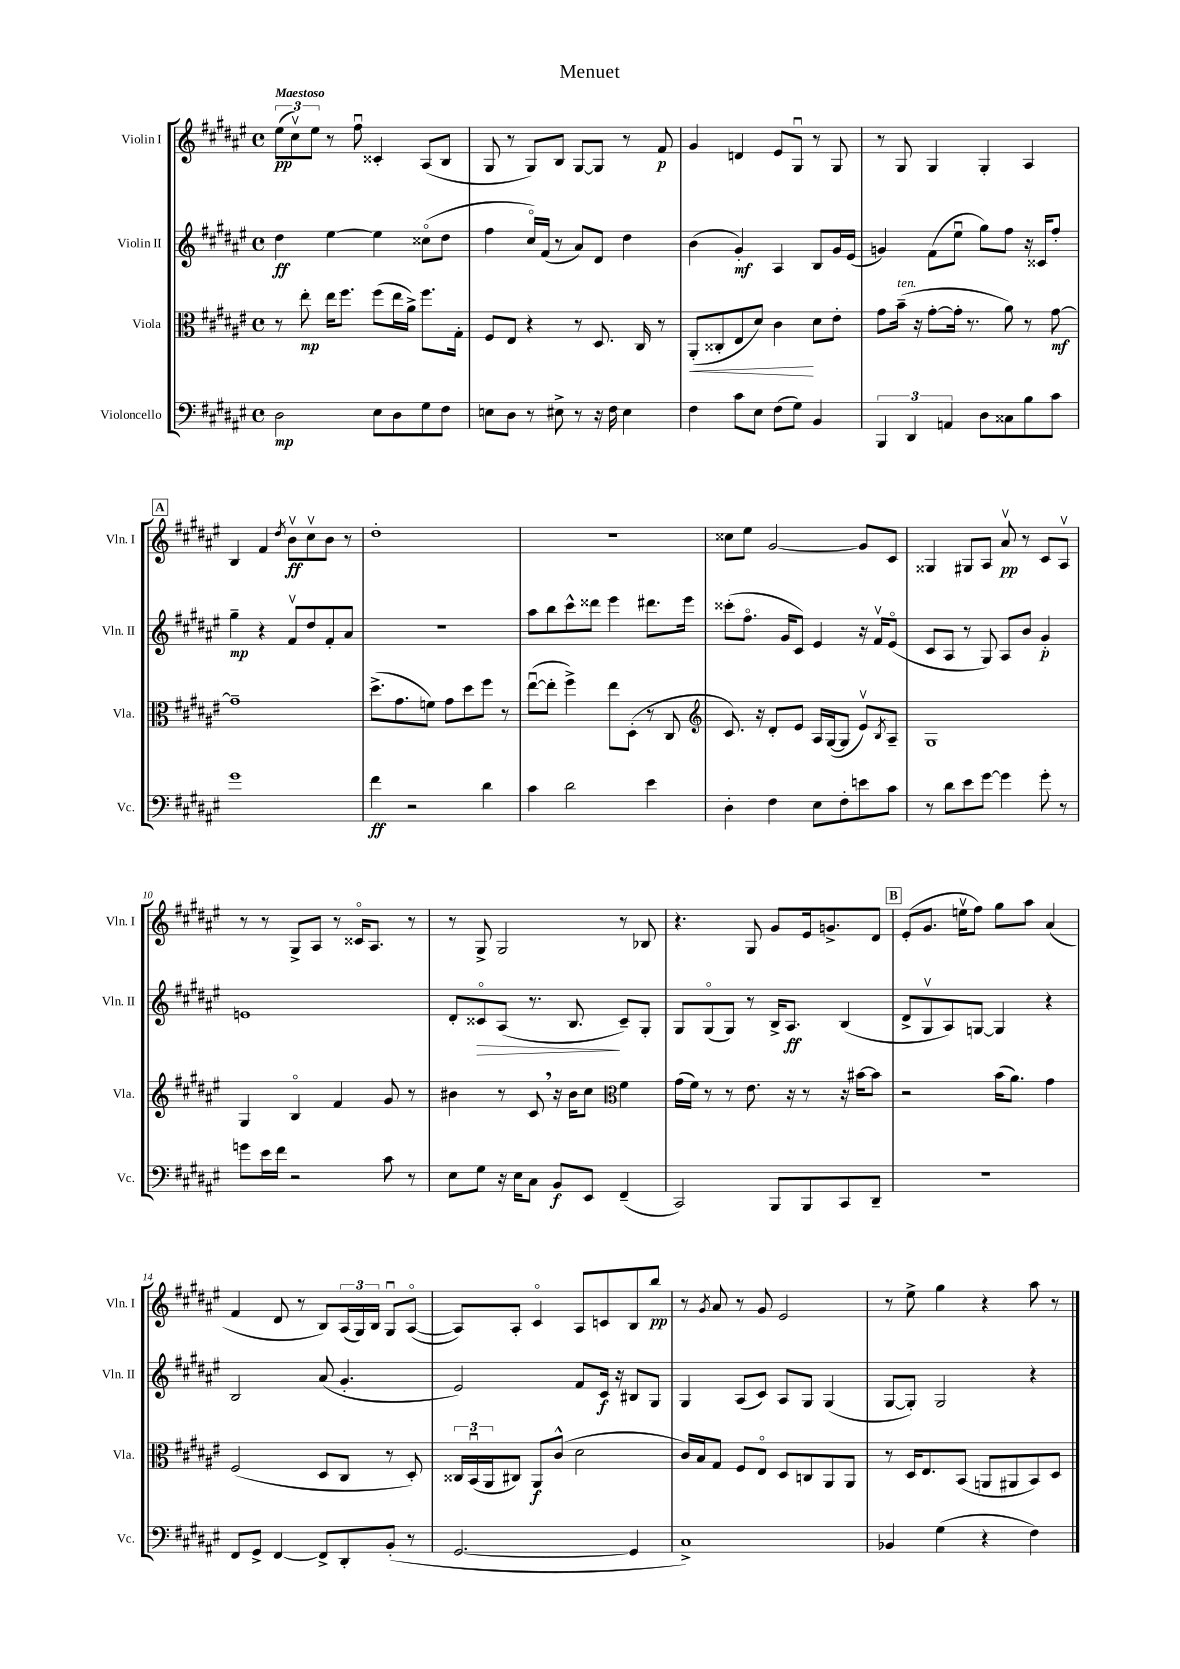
\header { title = "Menuet" }
<<
\new StaffGroup <<
\new Staff = "s0" \with { instrumentName = "Violin I" shortInstrumentName = "Vln. I" } {
    \clef treble \key fis \major \defaultTimeSignature \time 4/4 \tempo "Maestoso"
    \tuplet 3/2 { eis''8\pp( cis''8\upbow) eis''8 } r8 fis''8\downbow cisis'4-. ais8( b8 |
    gis8 r8 gis8) b8 gis8~ gis8 r8 fis'8\p |
    gis'4 d'4 eis'8 gis8\downbow r8 gis8 |
    r8 gis8 gis4 gis4-. ais4 |
    \mark \markup { \box "A" } b4 fis'4 \acciaccatura { dis''8 } b'8\upbow\ff cis''8\upbow b'8 r8 |
    dis''1-. |
    R1 |
    cisis''8 eis''8 gis'2~ gis'8 cis'8 |
    gisis4 gis8 ais8 ais'8\upbow\pp r8 cis'8 ais8\upbow |
    r8 r8 gis8-> ais8 r8 cisis'16\flageolet ais8. r8 |
    r8 gis8-> gis2 r8 bes8 |
    r4. gis8 gis'8 eis'16 g'8.-> dis'8 |
    \mark \markup { \box "B" } eis'8-.( gis'8. e''16\upbow fis''8) gis''8 ais''8 ais'4( |
    fis'4 dis'8 r8 b8) \tuplet 3/2 { ais16( gis16) b16 } gis8\downbow ais8~\flageolet( |
    ais8) ais8-. cis'4\flageolet ais8 c'8 b8 b''8\pp |
    r8 \acciaccatura { gis'8 } ais'8 r8 gis'8 eis'2 |
    r8 eis''8-> gis''4 r4 ais''8 r8 \bar "|." |
}
\new Staff = "s1" \with { instrumentName = "Violin II" shortInstrumentName = "Vln. II" } {
    \clef treble \key fis \major \defaultTimeSignature \time 4/4
    dis''4\ff eis''4~ eis''4 cisis''8\flageolet( dis''8 |
    fis''4 cis''16\flageolet) fis'16( r8 ais'8) dis'8 dis''4 |
    b'4( gis'4-.\mf) ais4 b8 gis'16 eis'16( |
    g'4) fis'8( eis''8\downbow gis''8) fis''8 r16 cisis'16 fis''8-. |
    \mark \markup { \box "A" } gis''4--\mp r4 fis'8\upbow dis''8 fis'8-. ais'8 |
    R1 |
    ais''8 b''8 cis'''8-^ disis'''8 eis'''4 dis'''8. eis'''16 |
    cisis'''8-.( fis''8.\flageolet gis'16 cis'8) eis'4 r16 fis'16\upbow eis'8\flageolet( |
    cis'8 ais8 r8 gis8) ais8 b'8 gis'4-.\p |
    e'1 |
    dis'8-. cisis'8\flageolet\> ais8( r8. b8.\! cisis'8--) gis8-. |
    gis8 gis8\flageolet( gis8) r8 b16-> ais8.\ff b4( |
    \mark \markup { \box "B" } dis'8-> gis8\upbow ais8) g8~ g4 r4 |
    b2 ais'8( gis'4.-. |
    eis'2) fis'8 cis'16\f r16 bis8 gis8 |
    gis4 ais8( cis'8) ais8 gis8 gis4( |
    gis8~ gis8-.) gis2 r4 \bar "|." |
}
\new Staff = "s2" \with { instrumentName = "Viola" shortInstrumentName = "Vla." } {
    \clef alto \key fis \major \defaultTimeSignature \time 4/4
    r8 eis''8-.\mp eis''16 fis''8. fis''8( eis''16 ais'16->) fis''8. gis16-. |
    fis8 eis8 r4 r8 dis8. cis16 r8 |
    ais,8-.\<( cisis8-. eis8 dis'8) cis'4\! dis'8 eis'8-. |
    gis'8 b'16--^\markup { \italic "ten." }( r16 gis'8~-. gis'16-. r8. ais'8) r8 gis'8~\mf |
    \mark \markup { \box "A" } gis'1-- |
    dis''8.->( gis'8. f'8) gis'8 dis''8 fis''8 r8 |
    eis''8~\downbow( eis''8-. fis''4->) eis''8 dis8-.( r8 cis8 |
    \clef treble cis'8.) r16 dis'8-. eis'8 ais16 gis16~( gis8 eis'8\upbow) \acciaccatura { b8 } ais8-- |
    gis1 |
    gis4 b4\flageolet fis'4 gis'8 r8 |
    bis'4 r8 cis'8 \breathe r16 bis'16 cis''8 \clef alto fis'4 |
    gis'16( fis'16) r8 r8 eis'8. r16 r8 r16 bis'16~ bis'8 |
    \mark \markup { \box "B" } r2 b'16( ais'8.) gis'4 |
    fis2( dis8 cis8 r8 dis8-.) |
    \tuplet 3/2 { cisis16 b,16\downbow( ais,16 } cis8) ais,8\f cis'8-^( dis'2 |
    cis'16) b16 gis8 fis8 eis8\flageolet dis8 c8 ais,8 ais,8 |
    r8 dis16 eis8. b,8( a,8 ais,8 b,8) dis8 \bar "|." |
}
\new Staff = "s3" \with { instrumentName = "Violoncello" shortInstrumentName = "Vc." } {
    \clef bass \key fis \major \defaultTimeSignature \time 4/4
    dis2\mp eis8 dis8 gis8 fis8 |
    e8 dis8 r8 eis8-> r8 r16 fis16 eis4 |
    fis4 cis'8 eis8 fis8( gis8) b,4 |
    \tuplet 3/2 { b,,4 dis,4 a,4 } dis8 cisis8 b8 cis'8 |
    \mark \markup { \box "A" } gis'1 |
    fis'4\ff r2 dis'4 |
    cis'4 dis'2 eis'4 |
    dis4-. fis4 eis8 fis8-. e'8 cis'8 |
    r8 dis'8 eis'8 gis'8~ gis'4 gis'8-. r8 |
    g'8 eis'16 fis'16 r2 cis'8 r8 |
    eis8 gis8 r16 eis16 cis8 b,8\f eis,8 fis,4--( |
    cis,2) b,,8 b,,8 cis,8 dis,8-- |
    \mark \markup { \box "B" } R1 |
    fis,8 gis,8-> fis,4~ fis,8-> dis,8-. b,8-.( r8 |
    gis,2.~ gis,4 |
    cis1->) |
    bes,4 gis4( r4 fis4) \bar "|." |
}
>>
>>
